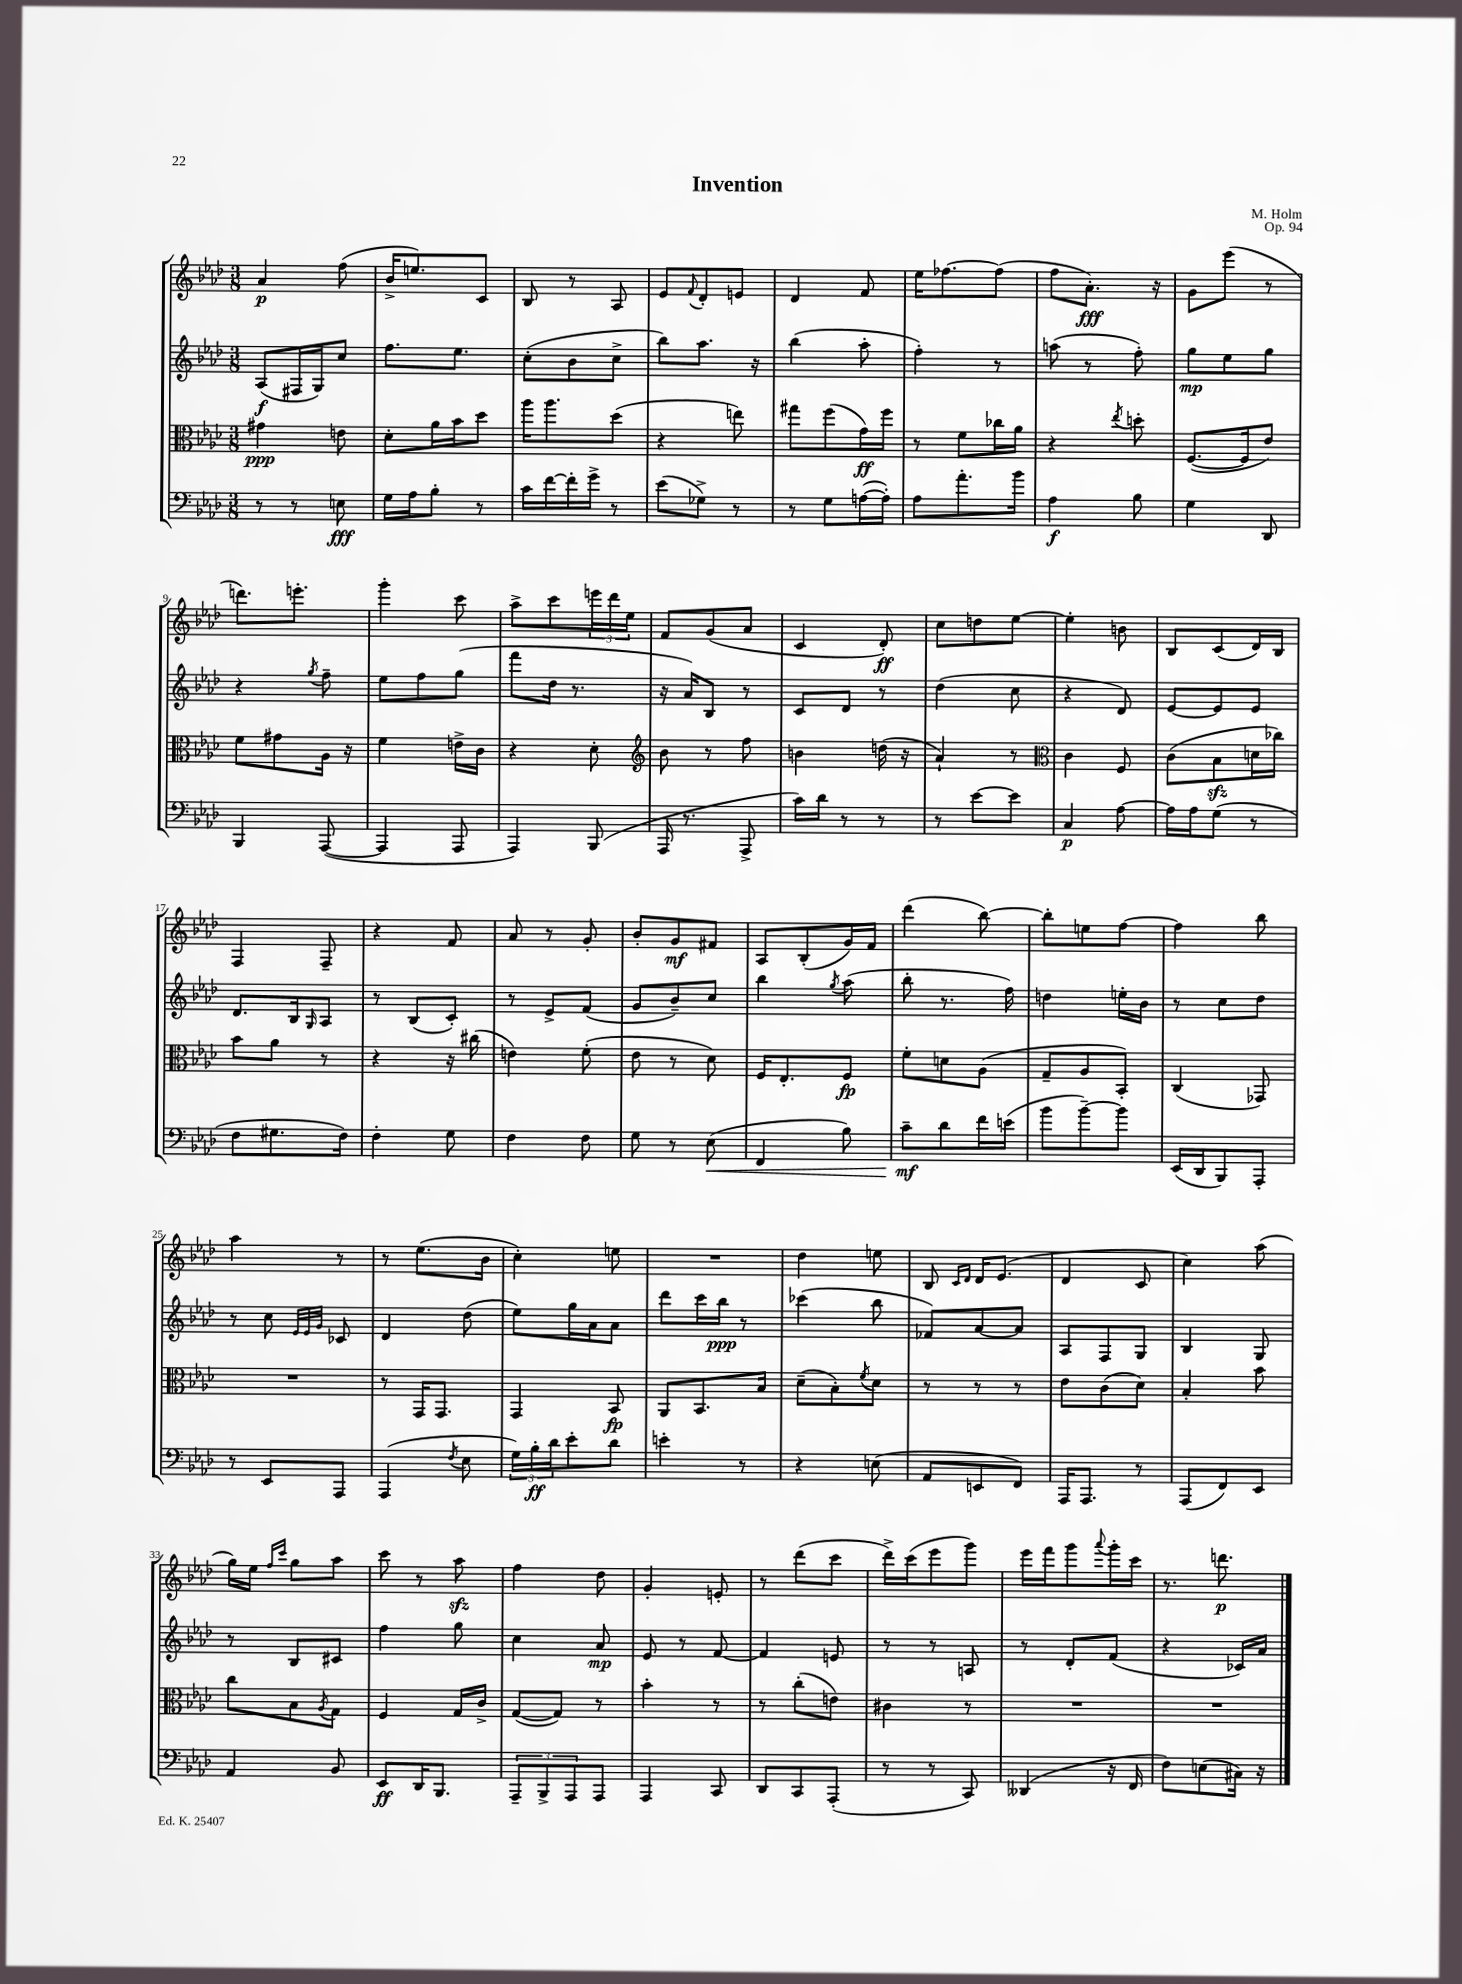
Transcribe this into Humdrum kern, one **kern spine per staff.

**kern	**kern	**kern	**kern
*staff4	*staff3	*staff2	*staff1
*clefF4	*clefC3	*clefG2	*clefG2
*k[b-e-a-d-]	*k[b-e-a-d-]	*k[b-e-a-d-]	*k[b-e-a-d-]
*M3/8	*M3/8	*M3/8	*M3/8
8r	4g#\	(8A-/L	4a-/
8r	.	16F#/L	.
.	.	16G/J)	.
8E\	8e\	8cc/J	(8ff\
=	=	=	=
16G\LL	8d-'\L	8.ff\L	16b-^/LK
16A-\J	.	.	8.ee/)
8B-'\J	16a-\L	.	.
.	16b-\J	8.ee-\J	.
8r	8dd-\J	.	8c/J
=	=	=	=
16c\LL	16aa-\LK	(8cc'\L	8B-/
[16f\	8.aa-\	.	.
16f'\]	.	8b-\	8r
16g^\JJ	.	.	.
8r	(8dd-\J	8cc^\J	8A-/
=	=	=	=
(8e-\L	4r	8bb-\L)	8e-/L
.	.	.	8qqf/
8G-^\J)	.	8.aa-\J	8d-'/
8r	8ee\)	.	8e/J
.	.	16r	.
=	=	=	=
8r	8gg#\L	(4bb-\	4d-/
8G\L	(8ff\	.	.
([16A\L	16g\L)	8aa-'\	8f/
16A'\]JJ)	16ff\JJ	.	.
=	=	=	=
8A-\L	8r	4ff'\)	16ee-\LK
.	.	.	[8.ff-\
8.a-'\	8f\L	.	.
.	16cc-\L	8r	(8ff-\]J
16b-\Jk	16a-\JJ	.	.
=	=	=	=
4A-\	4r	(8aa\	8ff\L
.	.	8r	8.a-'\J)
.	8qee-/	.	.
8B-\	8dd'\	8ff'\)	.
.	.	.	16r
=	=	=	=
4G\	([8.F/L	8gg\L	8g\L
.	.	8ee-\	(8eee-\J
.	16F/]k	.	.
8DD-/	8e-/J)	8gg\J	8r
=	=	=	=
4BBB-/	8f\L	4r	8.ddd\L)
.	8g#\	.	.
.	.	.	8.eee'\J
.	.	8qgg/	.
([8AAA-/	16A-\Jk	8ff~\	.
.	16r	.	.
=	=	=	=
4AAA-/]	4f\	8ee-\L	4ggg'\
.	.	8ff\	.
8AAA-/	16e^\LL	(8gg\J	8ccc\
.	16c\JJ	.	.
=	=	=	=
4AAA-/)	4r	8fff\L	8aa-^\L
.	.	16dd-\Jk	8ccc\
.	.	8.r	.
(8BBB-/	8d-'\	.	24eee\L
.	.	.	24ddd-\
.	.	.	24ee-\JJ
=	=	=	=
*	*clefG2	*	*
16AAA-/	8b-\	16r	8f/L
8.r	.	16a-/LK)	.
.	8r	8B-/J	(8g/
8AAA-^/	8ff\	8r	8a-/J
=	=	=	=
16c\LL)	4b\	8c/L	4c/
16d-\JJ	.	.	.
8r	.	8d-/J	.
8r	(16dd\	8r	8d-'/)
.	16r	.	.
=	=	=	=
8r	4a-`/)	(4dd-\	8cc\L
[8e-\L	.	.	8dd\
8e-\]J	8r	8cc\	[8ee-\J
=	=	=	=
*	*clefC3	*	*
4C/	4c\	4r	4ee-'\]
[8A-\	8F/	8d-/)	8b\
=	=	=	=
16A-\]LL	(8c\L	[8e-/L	8B-/L
16A-\J	.	.	.
(8G\J	8B-\	8e-/]	(8c/
8r	16d\L	8e-/J	16d-/L)
.	16cc-\JJ)	.	16B-/JJ
=	=	=	=
8F\L	8b-\L	8.d-/L	4F/
8.G#\	8a-\J	.	.
.	.	16B-/k	.
.	.	16qqG/	.
.	8r	8A-/J	8F~/
16F\Jk)	.	.	.
=	=	=	=
4F'\	4r	8r	4r
.	.	(8B-/L	.
8G\	16r	8c'/J)	8f/
.	(16cc#\	.	.
=	=	=	=
4F\	4e\)	8r	8a-/
.	.	8e-^/L	8r
8F\	(8f'\	(8f/J	8g'/
=	=	=	=
8G\	8e-\	8g/L	8b-'/L
8r	8r	8b-~/)	8g/
(8E-\	8d-\)	8cc/J	8f#/J
=	=	=	=
4FF/	16F/LK	4bb-\	8A-/L
.	8.E-'/	.	.
.	.	.	(8B-'/
.	.	8qgg/	.
8B-\)	8F/J	(8aa-\	16g/L)
.	.	.	16f/JJ
=	=	=	=
8c~\L	8f'\L	8bb-'\	(4ddd-\
8d-\	8d\	8.r	.
16f\L	(8A-\J	.	[8bb-\)
(16e\JJ	.	16ff\)	.
=	=	=	=
8b-\L	8G~/L	4dd\	8bb-'\]L
[8b-~\)	8A-/	.	8ee\
8b-\]J	8BB-'/J)	16ee'\LL	[8ff\J
.	.	16b-\JJ	.
=	=	=	=
(16EE-/LL	(4C/	8r	4ff\]
16DD-/J	.	.	.
8BBB-/)	.	8cc\L	.
8AAA-'/J	8GG-/)	8dd-\J	8bb-\
=	=	=	=
8r	4.r	8r	4aa-\
8EE-/L	.	8cc\	.
.	.	32qqe-/LLL	.
.	.	32qqe-/	.
.	.	32qqg/JJJ	.
8AAA-/J	.	8c-/	8r
=	=	=	=
(4AAA-/	8r	4d-/	8r
.	16GG/LK	.	(8.ee-\L
.	8.GG/J	.	.
8qF/	.	.	.
8E-\	.	(8dd-\	.
.	.	.	16b-\Jk
=	=	=	=
24G\LL)	4GG/	8ee-\L)	4cc'\)
24B-'\	.	.	.
24d-\J	.	.	.
8e-'\	.	16gg\L	.
.	.	16a-\J	.
8d-\J	8BB-/	8a-\J	8ee\
=	=	=	=
4e'\	8AA-/L	8ddd-\L	4.r
.	8.BB-/	16ccc\L	.
.	.	16bb-\JJ	.
8r	.	8r	.
.	16B-/Jk	.	.
=	=	=	=
4r	(8d-~\L	(4ccc-\	4dd-\
.	8B-'\)	.	.
.	8qf/	.	.
(8E\	8d-\J	8bb-\	8ee\
=	=	=	=
8AA-/L	8r	8f-/L)	8B-/
.	.	.	16qqc/LL
.	.	.	16qqd-/JJ
8EE/	8r	[8a-/	16d-/LK
.	.	.	(8.e-/J
8FF/J)	8r	8a-/]J	.
=	=	=	=
16AAA-/LK	8e-\L	8A-/L	4d-/
8.AAA-/J	.	.	.
.	(8c\	8F/	.
8r	8d-\J)	8G/J	8c/
=	=	=	=
(8AAA-/L	4B-'/	4B-/	4cc\)
8FF/)	.	.	.
8EE-/J	8b-\	8G/	(8aa-\
=	=	=	=
4AA-/	8cc\L	8r	16gg\LL)
.	.	.	16ee-\JJ
.	.	.	16qqff/LL
.	.	.	16qqccc/JJ
.	8B-\	8B-/L	8gg\L
.	8qA-/	.	.
8BB-/	8G\J	8c#/J	8aa-\J
=	=	=	=
8EE-/L	4F/	4ff\	8ccc\
16DD-/K	.	.	8r
8.BBB-/J	.	.	.
.	16G/LL	8gg\	8aa-\
.	16c^/JJ	.	.
=	=	=	=
12AAA-~/L	([8G/L	4cc\	4ff\
12BBB-^/	.	.	.
.	8G/]J)	.	.
12AAA-/	.	.	.
8AAA-/J	8r	8a-/	8dd-\
=	=	=	=
4AAA-/	4b-'\	8e-/	4g'/
.	.	8r	.
8CC/	8r	[8f/	8e'/
=	=	=	=
8DD-/L	8r	4f/]	8r
8CC/	(8cc'\L	.	(8ddd-\L
(8AAA-'/J	8e\J)	8e/	8ccc\J
=	=	=	=
8r	4c#\	8r	16ddd-^\LL)
.	.	.	(16ccc\J
8r	.	8r	8eee-\
8CC/)	8r	8A/	8ggg\J)
=	=	=	=
(4DD--/	4.r	8r	16eee-\LL
.	.	.	16fff\J
.	.	8d-'/L	8ggg\
.	.	.	8qqaaa-/
16r	.	(8f/J	16ggg'\L
16FF/	.	.	16ccc\JJ
=	=	=	=
8F\L)	4.r	4r	8.r
(8E\	.	.	.
.	.	.	8.ddd\
16C#\Jk)	.	16c-/LL)	.
16r	.	16a-/JJ	.
==	==	==	==
*-	*-	*-	*-
